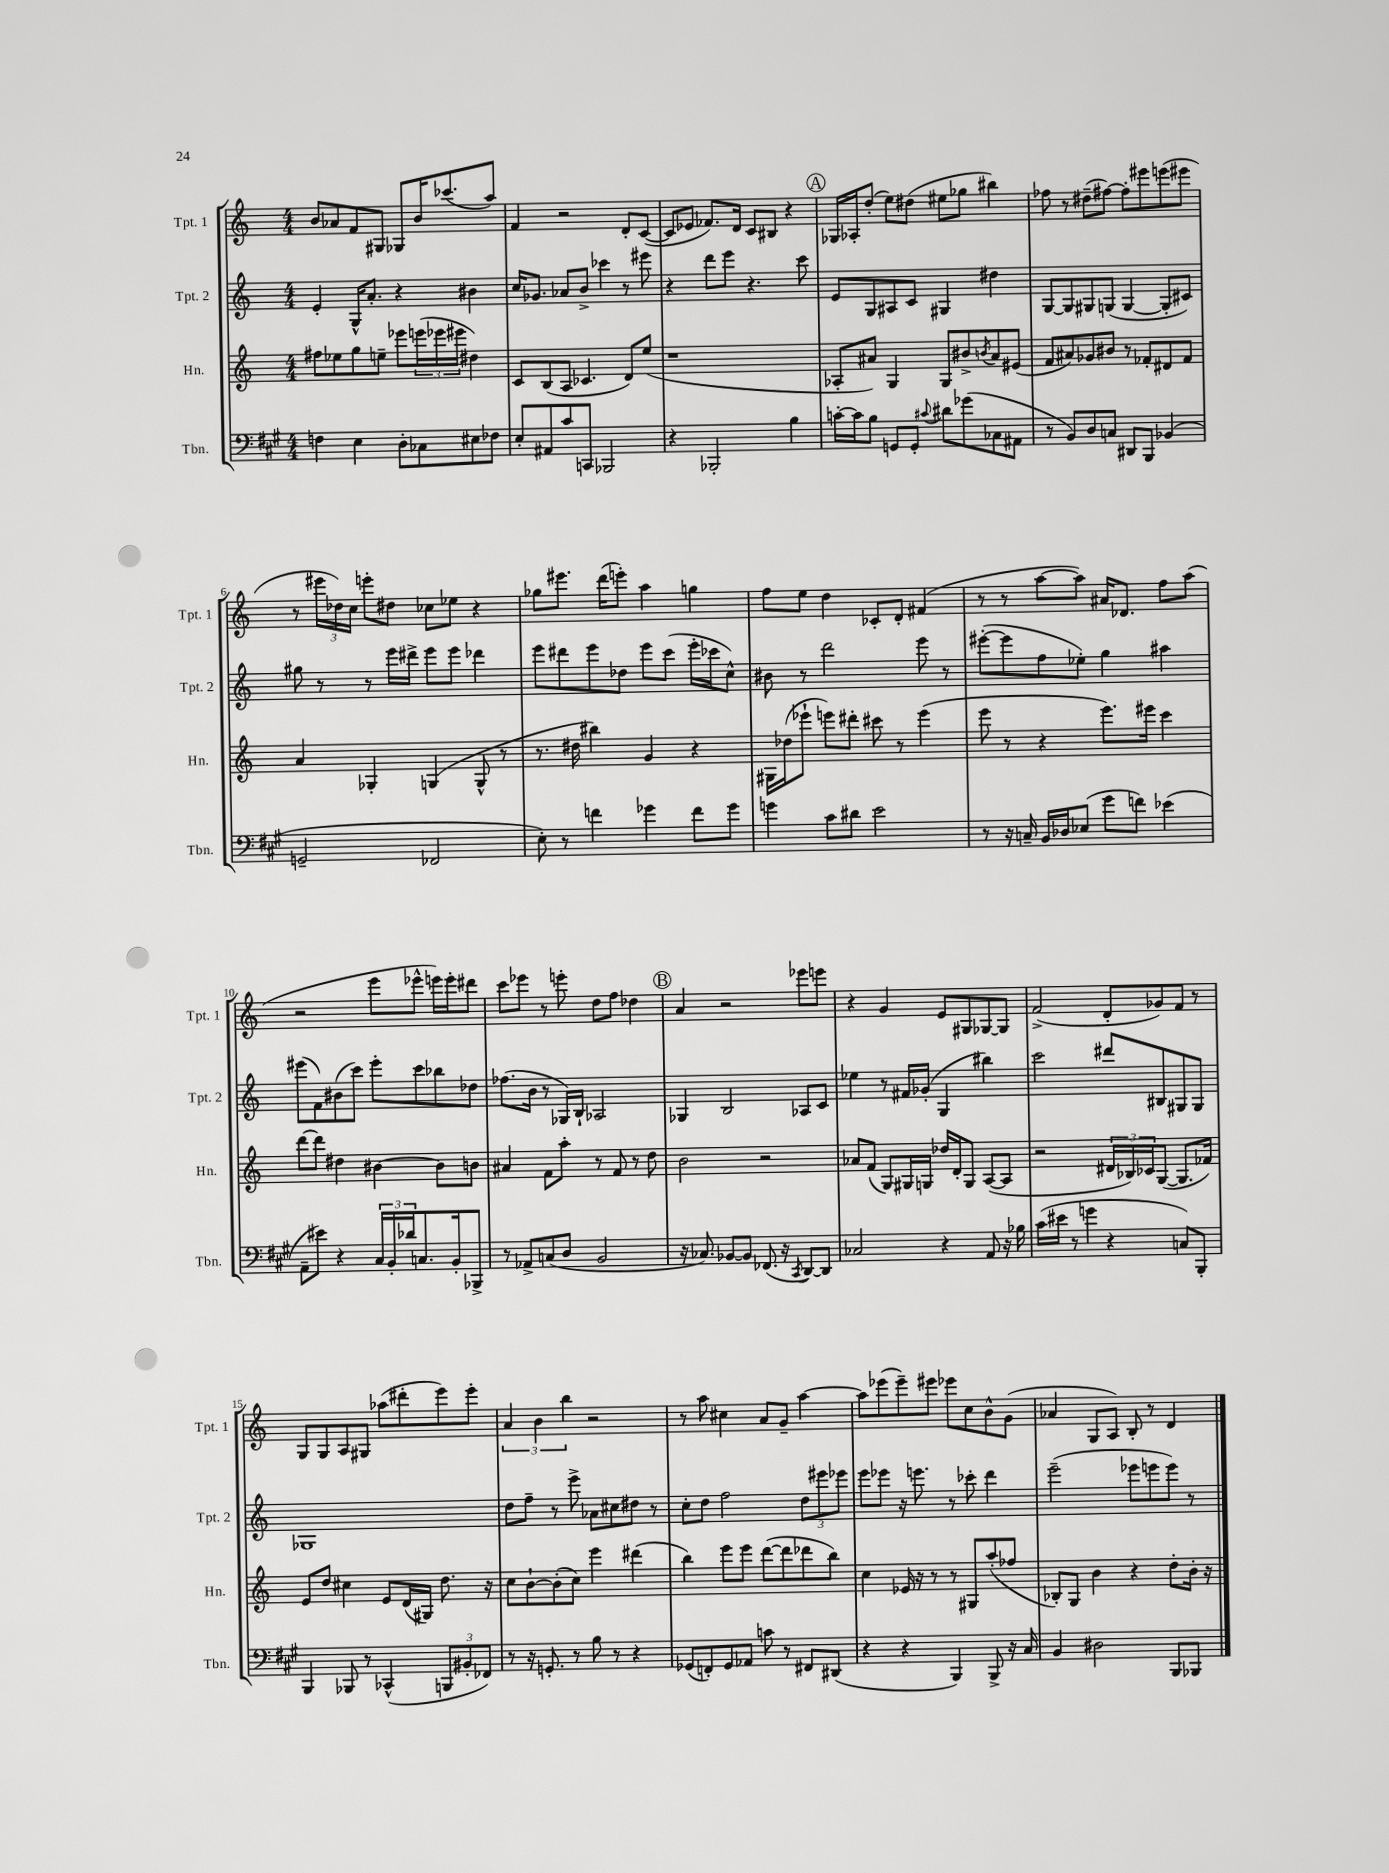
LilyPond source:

<<
\new StaffGroup <<
\new Staff = "s0" \with { instrumentName = "Tpt. 1" shortInstrumentName = "Tpt. 1" } {
    \clef treble \key c \major \numericTimeSignature \time 4/4
    b'8 aes'8 f'8 gis8 ges8 b'16 ces'''8.( a''8) |
    f'4 r2 d'8-. c'8~( |
    c'8 ees'8 fes'8.) d'16 c'8 bis8 r4 |
    \mark \markup { \circle "A" } ges16 aes16-. d''8-.( e''8) dis''8( eis''8 ges''8 bis''4) |
    fes''8 r8 dis''8--( fis''8~) fis''8-. eis'''8 e'''8( eis'''8 |
    r8 \tuplet 3/2 { eis'''16 des''16) c''16 } e'''8-. dis''8 ces''8 ees''8 r4 |
    ges''8 eis'''8. d'''16( e'''8-.) a''4 g''4 |
    f''8 e''8 d''4 ces'8-. d'8-. fis'4( |
    r8 r8 a''8~ a''8) ais'16 des'8. f''8 a''8( |
    r2 e'''8 ees'''8-^ e'''16) e'''16-. dis'''8 |
    c'''8 ees'''8 r8 e'''8-. d''8 f''8 des''4 |
    \mark \markup { \circle "B" } a'4 r2 ees'''8 e'''8 |
    r4 g'4 e'8 gis8 ges8~ ges8 |
    f'2->( d'8-. ges'8) f'8 r8 |
    g8 g8 a8 gis8 aes''8( dis'''8-. e'''8) e'''8-. |
    \tuplet 3/2 { a'4 b'4 b''4 } r2 |
    r8 a''8 cis''4 a'8 g'8-- a''4~ |
    a''8 ees'''8( ees'''8--) eis'''8 ees'''8 c''8 b'8-^ g'8( |
    aes'4 g8 a8) b8-. r8 d'4 \bar "|." |
}
\new Staff = "s1" \with { instrumentName = "Tpt. 2" shortInstrumentName = "Tpt. 2" } {
    \clef treble \key c \major \numericTimeSignature \time 4/4
    e'4-. g16-^ a'8.-. r4 bis'4 |
    c''16 ges'8. aes'8 b'8-> ces'''4 r8 eis'''8 |
    r4 d'''8 e'''8 r4. c'''8 |
    \mark \markup { \circle "A" } e'8 g8 ais8 c'8 gis4 dis''4 |
    g8~ g8 gis8 g8( g4~ g8-. cis'8) |
    gis''8 r8 r8 e'''16 dis'''16-> e'''8 e'''8 des'''4 |
    e'''8 dis'''8 e'''8 des''8 e'''8 c'''8( e'''16-. ces'''16 c''8-^) |
    bis'8 r8 d'''2 e'''8 r8 |
    eis'''8~-.( eis'''8 f''8 ees''8-.) g''4 ais''4 |
    eis'''8( f'8) bis'8( c'''8) eis'''8-. c'''8 bes''8 des''8 |
    fes''8.( b'16 r8 ges16) b16-! aes2 |
    \mark \markup { \circle "B" } ges4 b2 aes8 c'8 |
    ees''4 r8 fis'16 ges'16-.( g4 bis''4) |
    c'''2 dis'''8 bis8 gis8 gis8 |
    ges1 |
    d''8 f''8-- r8 e'''8-> aes'8 cis''8 dis''8 r8 |
    c''8-. d''8 f''2 \tuplet 3/2 { d''8 eis'''8 ees'''8 } |
    e'''8 ees'''8 r16 e'''8. r8 ces'''8-. d'''4 |
    e'''2--( ees'''8 e'''8 e'''8) r8 \bar "|." |
}
\new Staff = "s2" \with { instrumentName = "Hn." shortInstrumentName = "Hn." } {
    \clef treble \key c \major \numericTimeSignature \time 4/4
    fis''8 ees''8 g''8 e''8-- ees'''8 \tuplet 3/2 { e'''16( ees'''16 eis'''16 } dis''4) |
    c'8 b8( a8 ces'4. d'8) e''8( |
    r1 |
    \mark \markup { \circle "A" } aes8-. ais'8) g4 g8 bis'8-> \acciaccatura { b'8 } ais'8 eis'8( |
    f'8 ais'8) ges'8 bis'8 r8 fes'8-. dis'8 fes'8 |
    a'4 ges4-. g4( g8-^ r8 |
    r8. dis''16 bis''4) g'4 r4 |
    gis16 des''16( ees'''8-! e'''8) dis'''8-. cis'''8 r8 e'''4( |
    e'''8 r8 r4 e'''8.) eis'''16 c'''4 |
    d'''8~ d'''8 dis''4 bis'4~ bis'8 b'8 |
    ais'4 f'8 a''8-. r8 f'8 r8 d''8 |
    \mark \markup { \circle "B" } b'2 r2 |
    aes'8 f'8( g8) gis16 g16 des''16 d'16-. g8 a8~( a8 |
    r2 \tuplet 3/2 { dis'16 bes16) ces'16 } g8~( g8. fes'16) |
    e'8 d''8 cis''4 e'8 d'16( gis16) d''8. r16 |
    c''8 b'8~-! b'8-.( c''8) e'''4 dis'''4( |
    b''4) e'''8 e'''8 d'''8~( d'''8 des'''8 b''8) |
    c''4 ees'16 r16 r8 r8 gis8 a''8-.( fes''8 |
    bes8-.) g8 b'4 r4 d''8-. b'16-. r16 \bar "|." |
}
\new Staff = "s3" \with { instrumentName = "Tbn." shortInstrumentName = "Tbn." } {
    \clef bass \key a \major \numericTimeSignature \time 4/4
    f4 e4 d8-. ces8 eis8 fes8 |
    e8-. ais,8 cis'8 c,8 bes,,2 |
    r4 bes,,2-. b4 |
    \mark \markup { \circle "A" } c'16~-. c'16 b8 g,8 g,8-. \appoggiatura { cis'8 } dis'8 ges'8( ces8 ais,8 |
    r8 b,8) d8 c8 dis,8 b,,8 bes,4( |
    g,2-- fes,2 |
    e8-.) r8 f'4 ges'4 f'8 ges'8 |
    g'4 cis'8 dis'8 e'2 |
    r8 r16 c16-- b,16 des16 ees8( gis'8 f'8) ees'4( |
    a,8-- eis'8) r4 \tuplet 3/2 { cis16 b,16-. des'16 } c8. b,16-. bes,,8-> |
    r8 aes,8-> c8( d8 b,2 |
    \mark \markup { \circle "B" } r16 ces8.) bes,8~ bes,8 fes,8.( r16 \acciaccatura { cis,8 } d,8~) d,8 |
    ces2 r4 a,8 r16 bes16 |
    cis'16( eis'16 r8 g'4 r4 c8) b,,8-. |
    b,,4 bes,,8 r8 ces,4-^( \tuplet 3/2 { b,,8 bis,8-. fes,8) } |
    r8 r16 g,8.-. r8 b8 r8 r4 |
    ges,8( f,8-.) ges,8 aes,8 c'8 r8 fis,8 dis,8( |
    r4 r4 b,,4) b,,8-> r16 cis16 |
    b,4 dis2 b,,8 bes,,8 \bar "|." |
}
>>
>>
